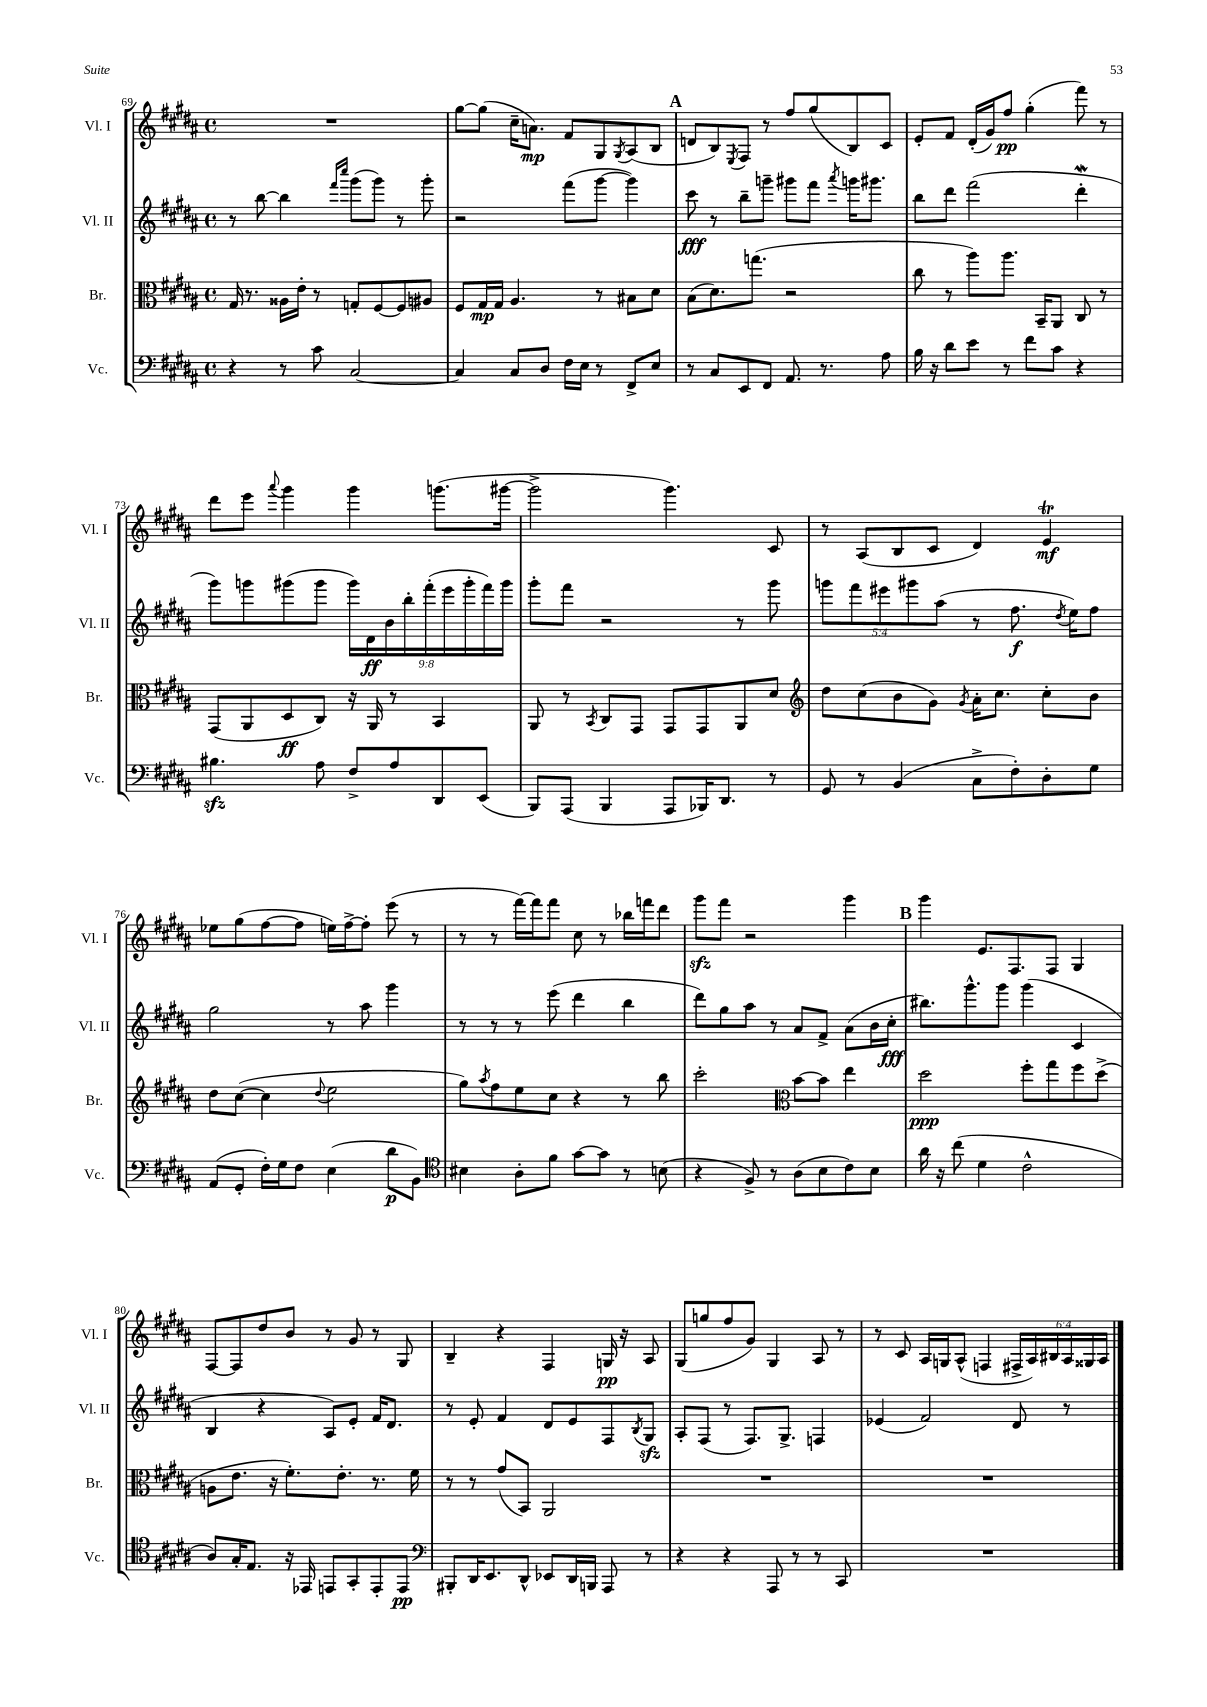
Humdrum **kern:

**kern	**kern	**kern	**kern
*staff4	*staff3	*staff2	*staff1
*clefF4	*clefC3	*clefG2	*clefG2
*k[f#c#g#d#a#]	*k[f#c#g#d#a#]	*k[f#c#g#d#a#]	*k[f#c#g#d#a#]
*M4/4	*M4/4	*M4/4	*M4/4
*met(c)	*met(c)	*met(c)	*met(c)
4r	16G#	8r	1r
.	8.r	.	.
.	.	[8bb	.
8r	16A##	4bb]	.
.	16e'	.	.
8c#	8r	.	.
.	.	16qqfff#	.
.	.	16qqcccc#	.
[2C#	8G'	(8ggg#	.
.	[8F#	8ggg#)	.
.	8F#]	8r	.
.	8A#	8ggg#'	.
=	=	=	=
4C#]	8F#	2r	[8gg#
.	16G#	.	(8gg#]
.	16G#	.	.
8C#	4.A#	.	16cc#~
.	.	.	8.a)
8D#	.	.	.
16F#	.	(8fff#	8f#
16E	.	.	.
8r	8r	[8ggg#	8G#
.	.	.	8qG#
8FF#^	8B#	4ggg#])	(8A#
8E	8d#	.	8B
=	=	=	=
8r	(8B	8ccc#	8d
8C#	8.d#)	8r	8B)
.	.	.	8qE
8EE	.	8bb~	8F#
.	(8.gg	.	.
8FF#	.	8ggg~	8r
8.AA#	2r	8ggg#	8ff#
.	.	8fff#	(8gg#
8.r	.	.	.
.	.	8qaaa#	.
.	.	16ggg	8B)
.	.	8.ggg#	.
8A#	.	.	8c#
=	=	=	=
16B	8cc#	8bb	8e'
16r	.	.	.
8d#	8r	8ddd#	8f#
8e	8aa#)	(2fff#	(16d#'
.	.	.	16g#)
8r	8.aa#	.	8ff#
8f#	.	.	(4gg#'
.	16BB~	.	.
8c#	8AA#	.	.
4r	8C#	4ddd#'	8fff#)
.	8r	.	8r
=	=	=	=
4.B#	(8GG#	8ggg#)	8ddd#
.	8AA#	8ggg	8eee
.	.	.	8qqaaa#
.	8D#	(8ggg#	4ggg#
8A#	8C#)	8ggg#	.
8F#^	16r	18ggg#)	4ggg#
.	.	18d#	.
.	16AA#	.	.
.	.	18b	.
8A#	8r	.	.
.	.	18bb'	.
.	.	(18fff#'	.
8DD#	4BB	.	(8.ggg
.	.	18eee	.
.	.	18ggg#'	.
(8EE	.	.	.
.	.	18fff#)	.
.	.	.	[16ggg#
.	.	18ggg#	.
=	=	=	=
8BBB)	8AA#	8ggg#'	2ggg#^]
(8AAA#	8r	8fff#	.
.	8qBB	.	.
4BBB	8C#	2r	.
.	8GG#	.	.
8AAA#	8GG#	.	4.ggg#)
16BBB-)	8GG#	.	.
8.DD#	.	.	.
.	8AA#	8r	.
8r	8d#	8ggg#	8c#
=	=	=	=
*	*clefG2	*	*
8GG#	8dd#	10ggg	8r
.	.	10fff#	.
8r	(8cc#	.	(8A#
.	.	10eee#	.
(4BB	8b	.	8B
.	.	10ggg#	.
.	8g#)	.	8c#
.	.	(10aa#	.
.	8qg#	.	.
8C#^	16a#'	8r	4d#)
.	8.cc#	.	.
8F#')	.	8.ff#	.
8D#'	8cc#'	.	4e
.	.	8qdd#	.
.	.	16ee)	.
8G#	8b	8ff#	.
=	=	=	=
(8AA#	8dd#	2gg#	8ee-
8GG#'	([8cc#	.	(8gg#
16F#')	4cc#]	.	[8ff#
16G#	.	.	.
8F#	.	.	8ff#]
.	8qqdd#	.	.
(4E	2ee	8r	16ee)
.	.	.	[16ff#^
.	.	8aa#	8ff#']
8d#	.	4ggg#	(8eee
8BB)	.	.	8r
=	=	=	=
*clefC4	*	*	*
4B#	8gg#)	8r	8r
.	8qaa#	.	.
.	8ff#	8r	8r
8A#'	8ee	8r	[16fff#)
.	.	.	16fff#]
8f#	8cc#	(8eee	8fff#
[8g#	4r	4ddd#	8cc#
8g#]	.	.	8r
8r	8r	4bb	16bb-
.	.	.	16fff
(8B	8bb	.	8ddd#
=	=	=	=
4r	2ccc#'	8ddd#)	8ggg#
.	.	8gg#	8fff#
8F#^)	.	8aa#	2r
8r	.	8r	.
*	*clefC3	*	*
(8A#	[8b	8a#	.
8B	8b]	8f#^	.
8c#)	4ee	(8a#	4ggg#
8B	.	16b	.
.	.	16cc#'	.
=	=	=	=
16a#	2dd#	8.bb#)	4ggg#
16r	.	.	.
(8cc#	.	.	.
.	.	8.ggg#^^	.
4d#	.	.	8.e
.	.	8ggg#	.
.	.	.	8.F#
2c#^^	8ff#'	(4ggg#	.
.	8gg#	.	8F#
.	8ff#	4c#	4G#
.	(8dd#^	.	.
=	=	=	=
8A#)	8A	4B	[8F#
16G#'	8.e	.	8F#]
8.E	.	.	.
.	.	4r	8dd#
.	16r	.	.
16r	8.f#')	.	8b
16EE-	.	.	.
8EE	.	8A#)	8r
.	8.e'	.	.
8GG#'	.	8e'	8g#
8EE'	8.r	16f#	8r
.	.	8.d#	.
8EE	.	.	8G#
.	16f#	.	.
=	=	=	=
*clefF4	*	*	*
8BBB#'	8r	8r	4B~
16DD#	8r	8e'	.
8.EE	.	.	.
.	(8g#	4f#	4r
8DD#^^	8BB)	.	.
8EE-	2AA#	8d#	4F#
16DD#	.	8e	.
16BBB	.	.	.
8AAA#	.	8F#	16G
.	.	.	16r
.	.	8qB	.
8r	.	8G#	8A#
=	=	=	=
4r	1r	8A#'	(8G#
.	.	(8F#	8gg
4r	.	8r	8ff#
.	.	8.F#)	8g#)
8AAA#	.	.	4G#
.	.	8.G#^	.
8r	.	.	.
8r	.	4F	8A#
8CC#	.	.	8r
=	=	=	=
1r	1r	(4e-	8r
.	.	.	8c#
.	.	2f#)	16A#
.	.	.	16G
.	.	.	(8A#^^
.	.	.	4F
.	.	8d#	24F#^
.	.	.	24A#)
.	.	.	24B#
.	.	8r	24A#
.	.	.	24G##
.	.	.	24A#
==	==	==	==
*-	*-	*-	*-
